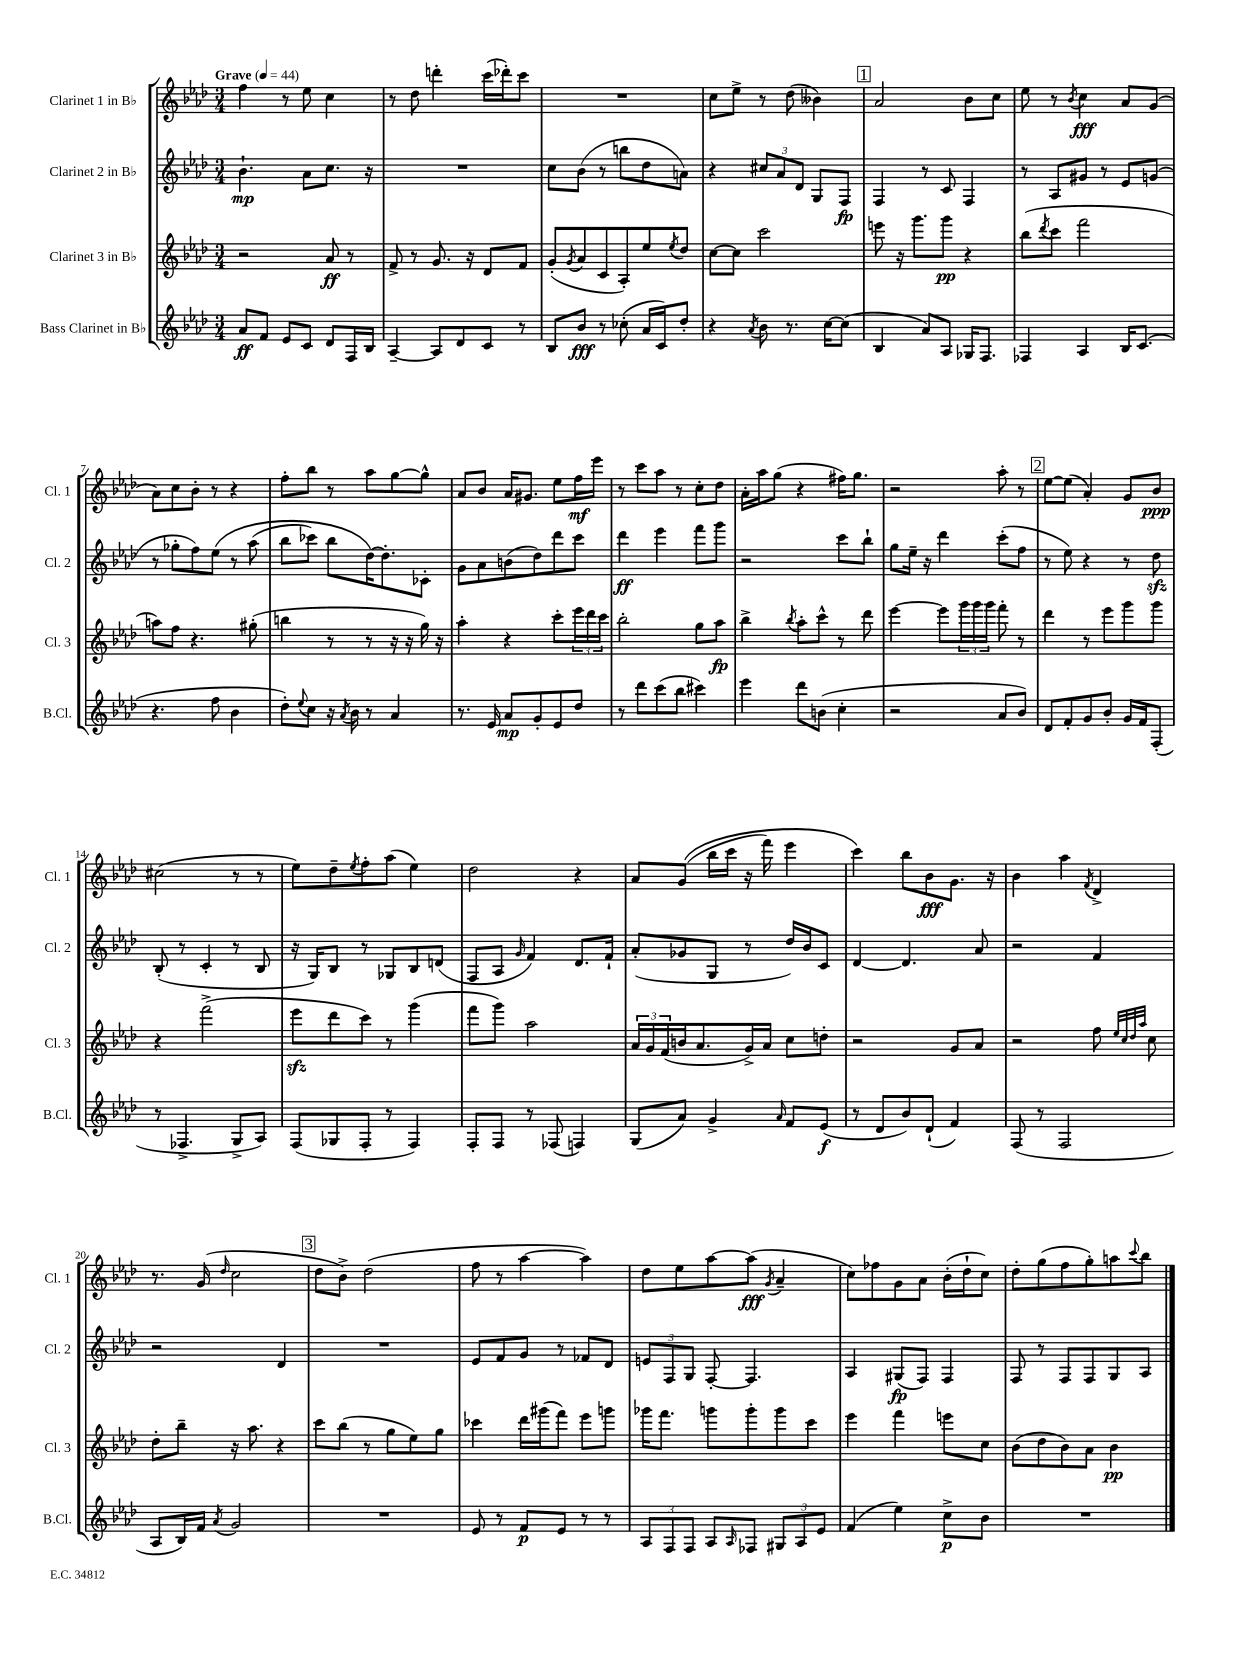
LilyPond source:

<<
\new StaffGroup <<
\new Staff = "s0" \with { instrumentName = "Clarinet 1 in Bb" shortInstrumentName = "Cl. 1" } {
    \clef treble \key aes \major \numericTimeSignature \time 3/4 \tempo "Grave" 4 = 44
    f''4 r8 ees''8 c''4 |
    r8 des''8 d'''4-. c'''16( des'''16-.) c'''8 |
    R2. |
    c''8 ees''8-> r8 des''8( beses'4) |
    \mark \markup { \box "1" } aes'2 bes'8 c''8 |
    ees''8 r8 \acciaccatura { bes'8 } c''4\fff aes'8 g'8( |
    aes'8) c''8 bes'8-. r8 r4 |
    f''8-. bes''8 r8 aes''8 g''8~ g''8-^ |
    aes'8 bes'8 aes'16 gis'8. ees''8 f''16\mf ees'''16 |
    r8 c'''8 aes''8 r8 c''8-. des''8 |
    aes'16-. aes''16 g''8( r4 fis''16) g''8. |
    r2 aes''8-. r8 |
    \mark \markup { \box "2" } ees''8~ ees''8( aes'4-.) g'8 bes'8\ppp |
    cis''2( r8 r8 |
    ees''8) des''8-- \acciaccatura { ees''8 } f''8-. aes''8( ees''4) |
    des''2 r4 |
    aes'8 g'8(\( bes''16 c'''16 r16 f'''16) ees'''4 |
    c'''4\) bes''8 bes'8\fff g'8. r16 |
    bes'4 aes''4 \acciaccatura { f'8 } des'4-> |
    r8. g'16( \grace { des''16 } c''2 |
    \mark \markup { \box "3" } des''8 bes'8->) des''2( |
    f''8 r8 aes''4~ aes''4) |
    des''8 ees''8 aes''8~ aes''8\fff( \acciaccatura { g'8 } aes'4-- |
    c''8) fes''8 g'8 aes'8 bes'16-.( des''16-! c''8) |
    des''8-. g''8( f''8 g''8-.) a''8 \appoggiatura { c'''8 } bes''8 \bar "|." |
}
\new Staff = "s1" \with { instrumentName = "Clarinet 2 in Bb" shortInstrumentName = "Cl. 2" } {
    \clef treble \key aes \major \numericTimeSignature \time 3/4
    bes'4.-!\mp aes'8 c''8. r16 |
    R2. |
    c''8 bes'8( r8 b''8 des''8 a'8) |
    r4 \tuplet 3/2 { cis''8 aes'8 des'8 } g8 f8\fp |
    \mark \markup { \box "1" } f4 r8 c'8 f4 |
    r8 aes8 gis'8 r8 ees'8 g'8( |
    r8 ges''8-. f''8) ees''8\( r8 aes''8( |
    bes''8 ces'''8) bes''8 des''16~\) des''8.-. ces'8-. |
    g'8 aes'8 b'8( des''8) des'''8 c'''8 |
    des'''4\ff ees'''4 f'''8 g'''8 |
    r2 c'''8 bes''8-! |
    g''8 ees''16-- r16 des'''4 c'''8-.( f''8 |
    \mark \markup { \box "2" } r8 ees''8) r4 r8 des''8\sfz |
    bes8-.( r8 c'4-. r8 bes8 |
    r16 g16) bes8 r8 ges8 bes8 d'8( |
    f8 aes8 \grace { g'16 } f'4) des'8. f'16-! |
    aes'8-.( ges'8 g8 r8 des''16) bes'16 c'8 |
    des'4~ des'4. aes'8 |
    r2 f'4 |
    r2 des'4 |
    \mark \markup { \box "3" } R2. |
    ees'8 f'8 g'8 r8 fes'8 des'8 |
    \tuplet 3/2 { e'8 f8 g8 } f8~-. f4. |
    aes4 gis8\fp( f8) f4 |
    f8 r8 f8 f8 g8 aes8 \bar "|." |
}
\new Staff = "s2" \with { instrumentName = "Clarinet 3 in Bb" shortInstrumentName = "Cl. 3" } {
    \clef treble \key aes \major \numericTimeSignature \time 3/4
    r2 aes'8\ff r8 |
    f'8-> r8 g'8. r16 des'8 f'8 |
    g'8-.( \acciaccatura { g'8 } aes'8 c'8 aes8-.) ees''8 \acciaccatura { ees''8 } des''8 |
    c''8~ c''8 c'''2 |
    \mark \markup { \box "1" } e'''8 r16 g'''8. g'''8\pp r4 |
    bes''8( \acciaccatura { des'''8 } c'''8 f'''2 |
    a''8) f''8 r4. gis''8-.( |
    b''4 r8 r8 r16 r16 g''16) r16 |
    aes''4-. r4 c'''8-. \tuplet 3/2 { ees'''16 des'''16 c'''16 } |
    bes''2-. g''8 aes''8\fp |
    bes''4-> \acciaccatura { bes''8 } aes''8-. c'''8-^ r8 des'''8 |
    ees'''4~ ees'''8 \tuplet 3/2 { g'''16 g'''16 g'''16 } f'''8-. r8 |
    \mark \markup { \box "2" } des'''4 r8 ees'''8 g'''8 g'''8 |
    r4 f'''2->( |
    ees'''8\sfz des'''8 c'''8) r8 g'''4( |
    f'''8 g'''8) aes''2 |
    \tuplet 3/2 { aes'16 g'16 f'16( } b'16 aes'8. g'16->) aes'16 c''8 d''8-. |
    r2 g'8 aes'8 |
    r2 f''8 \grace { ees''32 c''32 des''32 aes''32 } c''8 |
    des''8-. bes''8-- r16 aes''8. r4 |
    \mark \markup { \box "3" } c'''8 bes''8( r8 g''8 ees''8) g''8 |
    ces'''4 des'''16 gis'''16( f'''8) ees'''8 g'''8 |
    ges'''16 f'''8. g'''8 g'''8-. g'''8 c'''8 |
    ees'''4 f'''4 e'''8 c''8 |
    bes'8( des''8 bes'8) aes'8 bes'4\pp \bar "|." |
}
\new Staff = "s3" \with { instrumentName = "Bass Clarinet in Bb" shortInstrumentName = "B.Cl." } {
    \clef treble \key aes \major \numericTimeSignature \time 3/4
    aes'8\ff f'8 ees'8 c'8 des'8 f16 bes16 |
    aes4~-- aes8 des'8 c'8 r8 |
    bes8 bes'8\fff r8 ces''8-.( aes'16 c'16) des''8-. |
    r4 \acciaccatura { aes'8 } bes'8 r8. c''16~ c''8( |
    \mark \markup { \box "1" } bes4 aes'8) aes8 ges16 f8. |
    fes4 aes4 bes16 c'8.( |
    r4. f''8 bes'4 |
    des''8-.) \appoggiatura { ees''8 } c''8 r16 \acciaccatura { aes'8 } bes'16 r8 aes'4 |
    r8. ees'16 aes'8\mp g'8-. ees'8 des''8 |
    r8 des'''8 c'''8( bes''8 cis'''4) |
    ees'''4 des'''8 b'8( c''4-. |
    r2 aes'8 bes'8) |
    \mark \markup { \box "2" } des'8 f'8-. g'8 bes'8-. g'16 f'16 f8-.( |
    r8 fes4.-> g8-> aes8) |
    f8( ges8 f8-. r8 f4) |
    f8-. f8 r8 fes8( f4) |
    g8( aes'8) g'4-> \grace { aes'16 } f'8 ees'8\f( |
    r8 des'8 bes'8) des'8-!( f'4) |
    f8( r8 f2 |
    aes8 bes16) f'16 \acciaccatura { aes'8 } g'2 |
    \mark \markup { \box "3" } R2. |
    ees'8 r8 f'8\p ees'8 r8 r8 |
    \tuplet 3/2 { aes8 f8 f8 } aes8 \grace { aes16 } fes8 \tuplet 3/2 { gis8 aes8 ees'8 } |
    f'4( ees''4) c''8->\p bes'8 |
    R2. \bar "|." |
}
>>
>>
